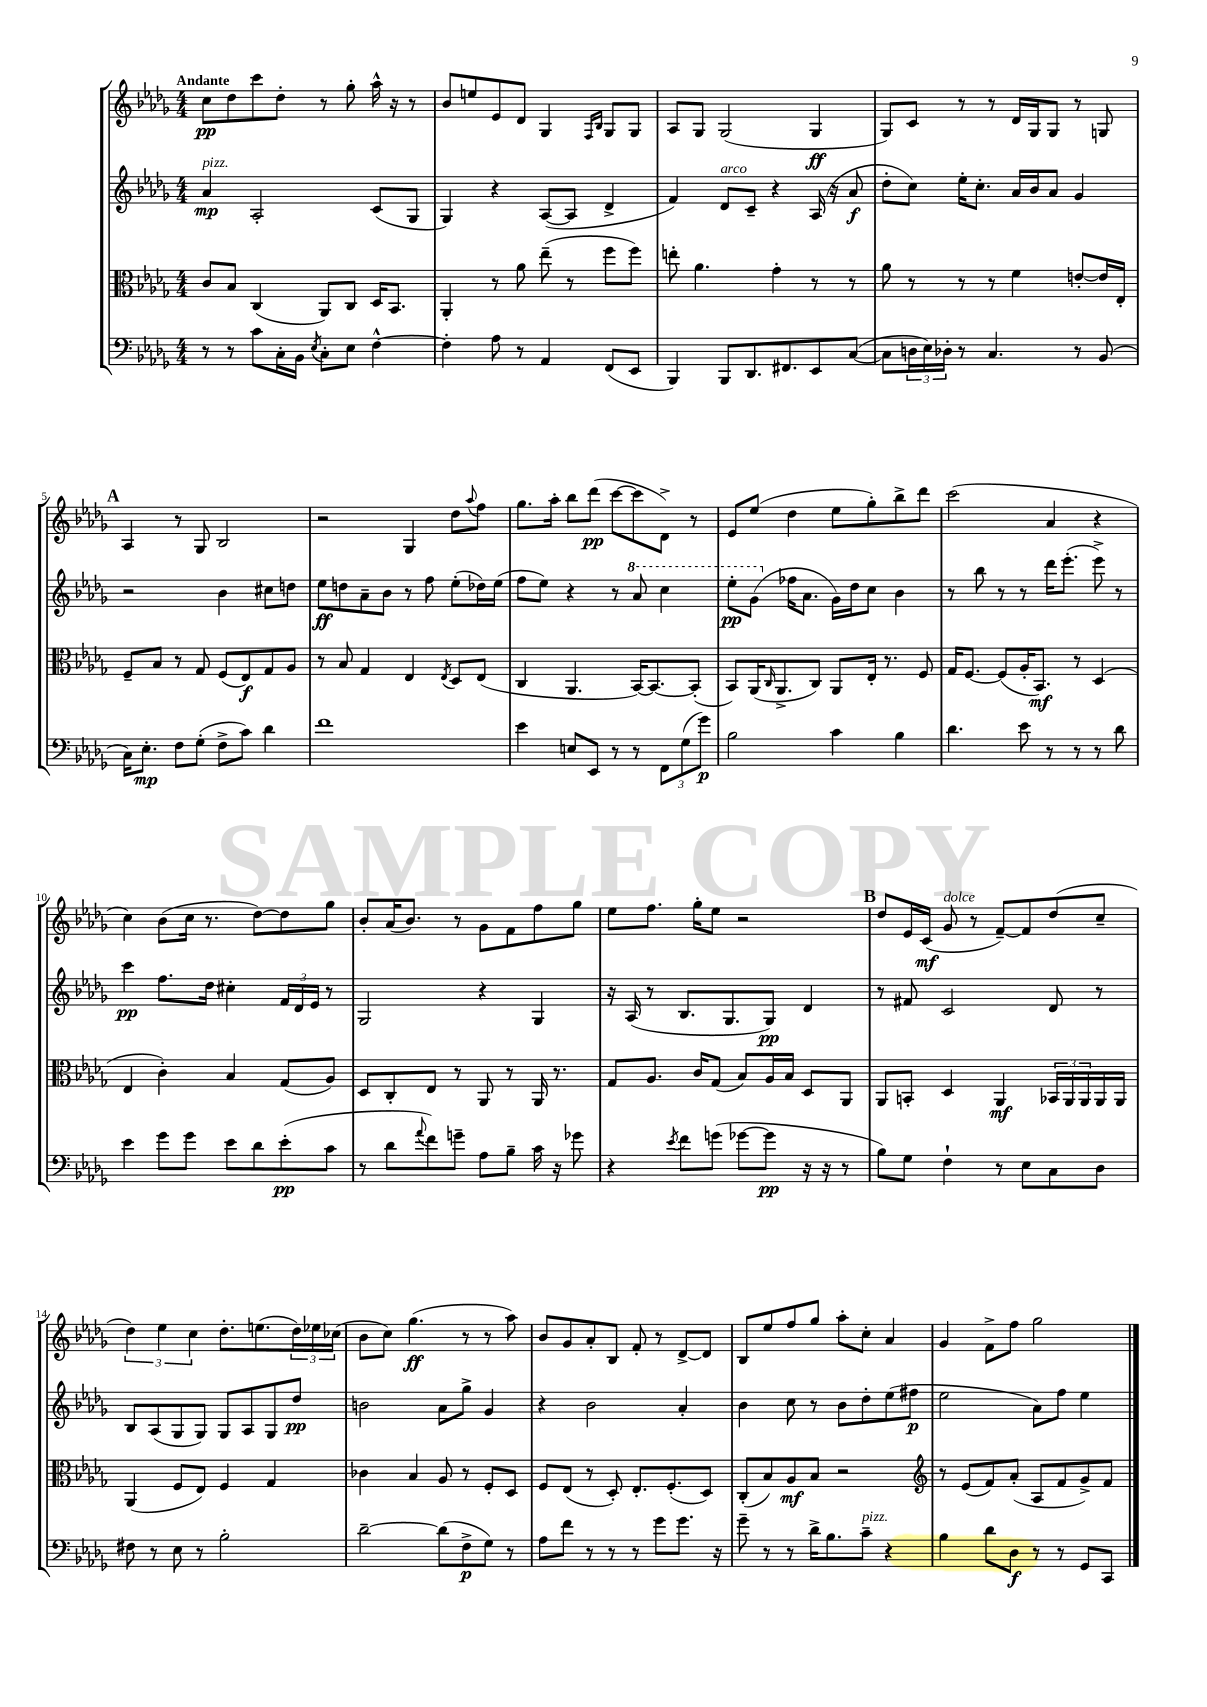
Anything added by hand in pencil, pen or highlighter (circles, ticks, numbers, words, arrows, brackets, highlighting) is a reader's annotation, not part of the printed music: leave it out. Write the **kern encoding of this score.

**kern	**kern	**kern	**kern
*staff4	*staff3	*staff2	*staff1
*clefF4	*clefC3	*clefG2	*clefG2
*k[b-e-a-d-g-]	*k[b-e-a-d-g-]	*k[b-e-a-d-g-]	*k[b-e-a-d-g-]
*M4/4	*M4/4	*M4/4	*M4/4
8r	8c	4a-	8cc
8r	8B-	.	8dd-
8c	(4C	2A-'	8ccc
16C'	.	.	8dd-'
16BB-	.	.	.
8qE-	.	.	.
8C'	8AA-)	.	8r
8E-	8C	.	8gg-'
[4F^^	16D-	(8c	16aa-^^
.	8.BB-	.	16r
.	.	8G-	8r
=	=	=	=
4F']	4AA-'	4G-)	8b-
.	.	.	8ee
8A-	8r	4r	8e-
8r	8a-	.	8d-
4AA-	(8ee-~	([8A-	4G-
.	8r	8A-]	.
.	.	.	16qqF
.	.	.	16qqB-
(8FF	8ff	4d-^	8G-
8EE-	8ff)	.	8G-
=	=	=	=
4BBB-)	8ee'	4f)	8A-
.	4.a-	.	8G-
8BBB-	.	8d-	(2G-
8.DD-	.	8c~	.
.	4g-'	4r	.
8.FF#	.	.	.
8EE-	8r	(16A-	4G-
.	.	16r	.
([8C	8r	8a-	.
=	=	=	=
8C]	8a-	8dd-'	8G-)
24D	8r	8cc)	8c
24E-)	.	.	.
24D-'	.	.	.
8r	8r	16ee-'	8r
.	.	8.cc'	.
4.C	8r	.	8r
.	4f	16a-	16d-
.	.	16b-	16G-
.	.	8a-	8G-
8r	[8e'	4g-	8r
(8BB-	16e]	.	8G
.	16E-'	.	.
=	=	=	=
16C)	8F~	2r	4A-
8.E-'	.	.	.
.	8B-	.	.
8F	8r	.	8r
(8G-'	8G-	.	8G-
8F^	(8F	4b-	2B-
8c)	8E-)	.	.
4d-	8G-	8cc#	.
.	8A-	8dd	.
=	=	=	=
1f	8r	8ee-	2r
.	8B-	8dd	.
.	4G-	8a-~	.
.	.	8b-	.
.	4E-	8r	4G-
.	.	8ff	.
.	8qE-	.	.
.	8D-	(8ee-'	8dd-
.	.	.	8qqaa-
.	(8E-	16dd-)	8ff
.	.	(16ee-	.
=	=	=	=
4e-	4C	8ff	8.gg-
.	.	8ee-)	.
.	.	.	16aa-'
8E	4.AA-	4r	8bb-
8EE-	.	.	(8ddd-
8r	.	8r	[8ccc
8r	[16BB-)	8aa-	8ccc]
.	8.BB-_	.	.
12FF	.	4ccc	8d-^)
(12G-	.	.	.
.	(8BB-']	.	8r
12g-)	.	.	.
=	=	=	=
2B-	8BB-)	8eee-'	8e-
.	(16AA-	(8gg-	(8ee-
.	16qqC	.	.
.	8.AA-^	.	.
.	.	16ff-	4dd-
.	.	8.a-	.
.	8C)	.	.
4c	8AA-	16g-)	8ee-
.	.	16dd-	.
.	16E-'	8cc	8gg-')
.	8.r	.	.
4B-	.	4b-	8bb-^
.	8F	.	8ddd-
=	=	=	=
4.d-	16G-	8r	(2ccc
.	[8.F	.	.
.	.	8bb-	.
.	(8F]	8r	.
8e-	16A-'	8r	.
.	8.BB-)	.	.
8r	.	16ddd-	4a-
.	.	(8.eee-'	.
8r	8r	.	.
8r	(4D-	8eee-^)	4r
8d-	.	8r	.
=	=	=	=
4e-	4E-	4ccc	4cc)
8g-	4c')	8.ff	(8b-
8g-	.	.	16cc
.	.	16dd-	8.r
8e-	4B-	4cc#'	.
8d-	.	.	[8dd-)
(8e-'	(8G-	24f	8dd-]
.	.	24d-	.
.	.	24e-	.
8c	8A-)	8r	8gg-
=	=	=	=
8r	8D-	2G-	8b-'
8d-	8C'	.	(16a-
.	.	.	8.b-)
8qqa-	.	.	.
8f)	8E-	.	.
8g~	8r	.	8r
8A-	8AA-	4r	8g-
8B-~	8r	.	8f
16c	16AA-	4G-	8ff
16r	8.r	.	.
8g-	.	.	8gg-
=	=	=	=
4r	8G-	16r	8ee-
.	.	(16A-	.
.	8.A-	8r	8.ff
8qe-	.	.	.
8f	.	8.B-	.
.	16c	.	16gg-'
(8g	(8G-	.	8ee-
.	.	8.G-	.
[8g-	8B-)	.	2r
8g-]	16A-	8G-)	.
.	16B-	.	.
16r	8D-	4d-	.
16r	.	.	.
8r	8AA-	.	.
=	=	=	=
8B-)	8AA-	8r	8dd-
8G-	8BB'	8f#	16e-
.	.	.	(16c
4F`	4D-	2c	8g-
.	.	.	8r
8r	4AA-	.	[8f~)
8E-	.	.	8f]
8C	24BB-	8d-	(8dd-
.	24AA-	.	.
.	24AA-	.	.
8D-	16AA-	8r	8cc~
.	16AA-	.	.
=	=	=	=
8F#	(4AA-	8B-	6dd-)
8r	.	(8A-	.
.	.	.	6ee-
8E-	8F	8G-	.
.	.	.	6cc
8r	8E-)	8G-)	.
2B-'	4F	8G-	8.dd-'
.	.	8A-	.
.	.	.	(8.ee
.	4G-	8G-	.
.	.	8dd-	24dd-)
.	.	.	24ee-
.	.	.	(24cc-
=	=	=	=
[2d-~	4c-	2b	8b-
.	.	.	8cc)
.	4B-	.	(4.gg-
(8d-]	8A-	8a-	.
8F^	8r	8gg-^	8r
8G-)	8F'	4g-	8r
8r	8D-	.	8aa-)
=	=	=	=
8A-	8F	4r	8b-
8f	(8E-	.	8g-
8r	8r	2b-	8a-'
8r	8D-')	.	8B-
8r	8.E-'	.	8f'
8g-	.	.	8r
.	(8.F'	.	.
8.g-	.	4a-'	[8d-^
.	8D-)	.	8d-]
16r	.	.	.
=	=	=	=
8g-~	(8C'	4b-	8B-
8r	8B-)	.	8ee-
8r	8A-	8cc	8ff
16d-^	8B-	8r	8gg-
8.B-	.	.	.
.	2r	8b-	8aa-'
8c~	.	8dd-'	8cc'
4r	.	(8ee-	4a-
.	.	8ff#	.
=	=	=	=
*	*clefG2	*	*
4B-	8r	2ee-	4g-
.	(8e-	.	.
8d-	8f)	.	8f^
8D-	(8a-'	.	8ff
8r	8A-	8a-)	2gg-
8r	8f	8ff	.
8GG-	8g-^)	4ee-	.
8CC	8f	.	.
==	==	==	==
*-	*-	*-	*-
